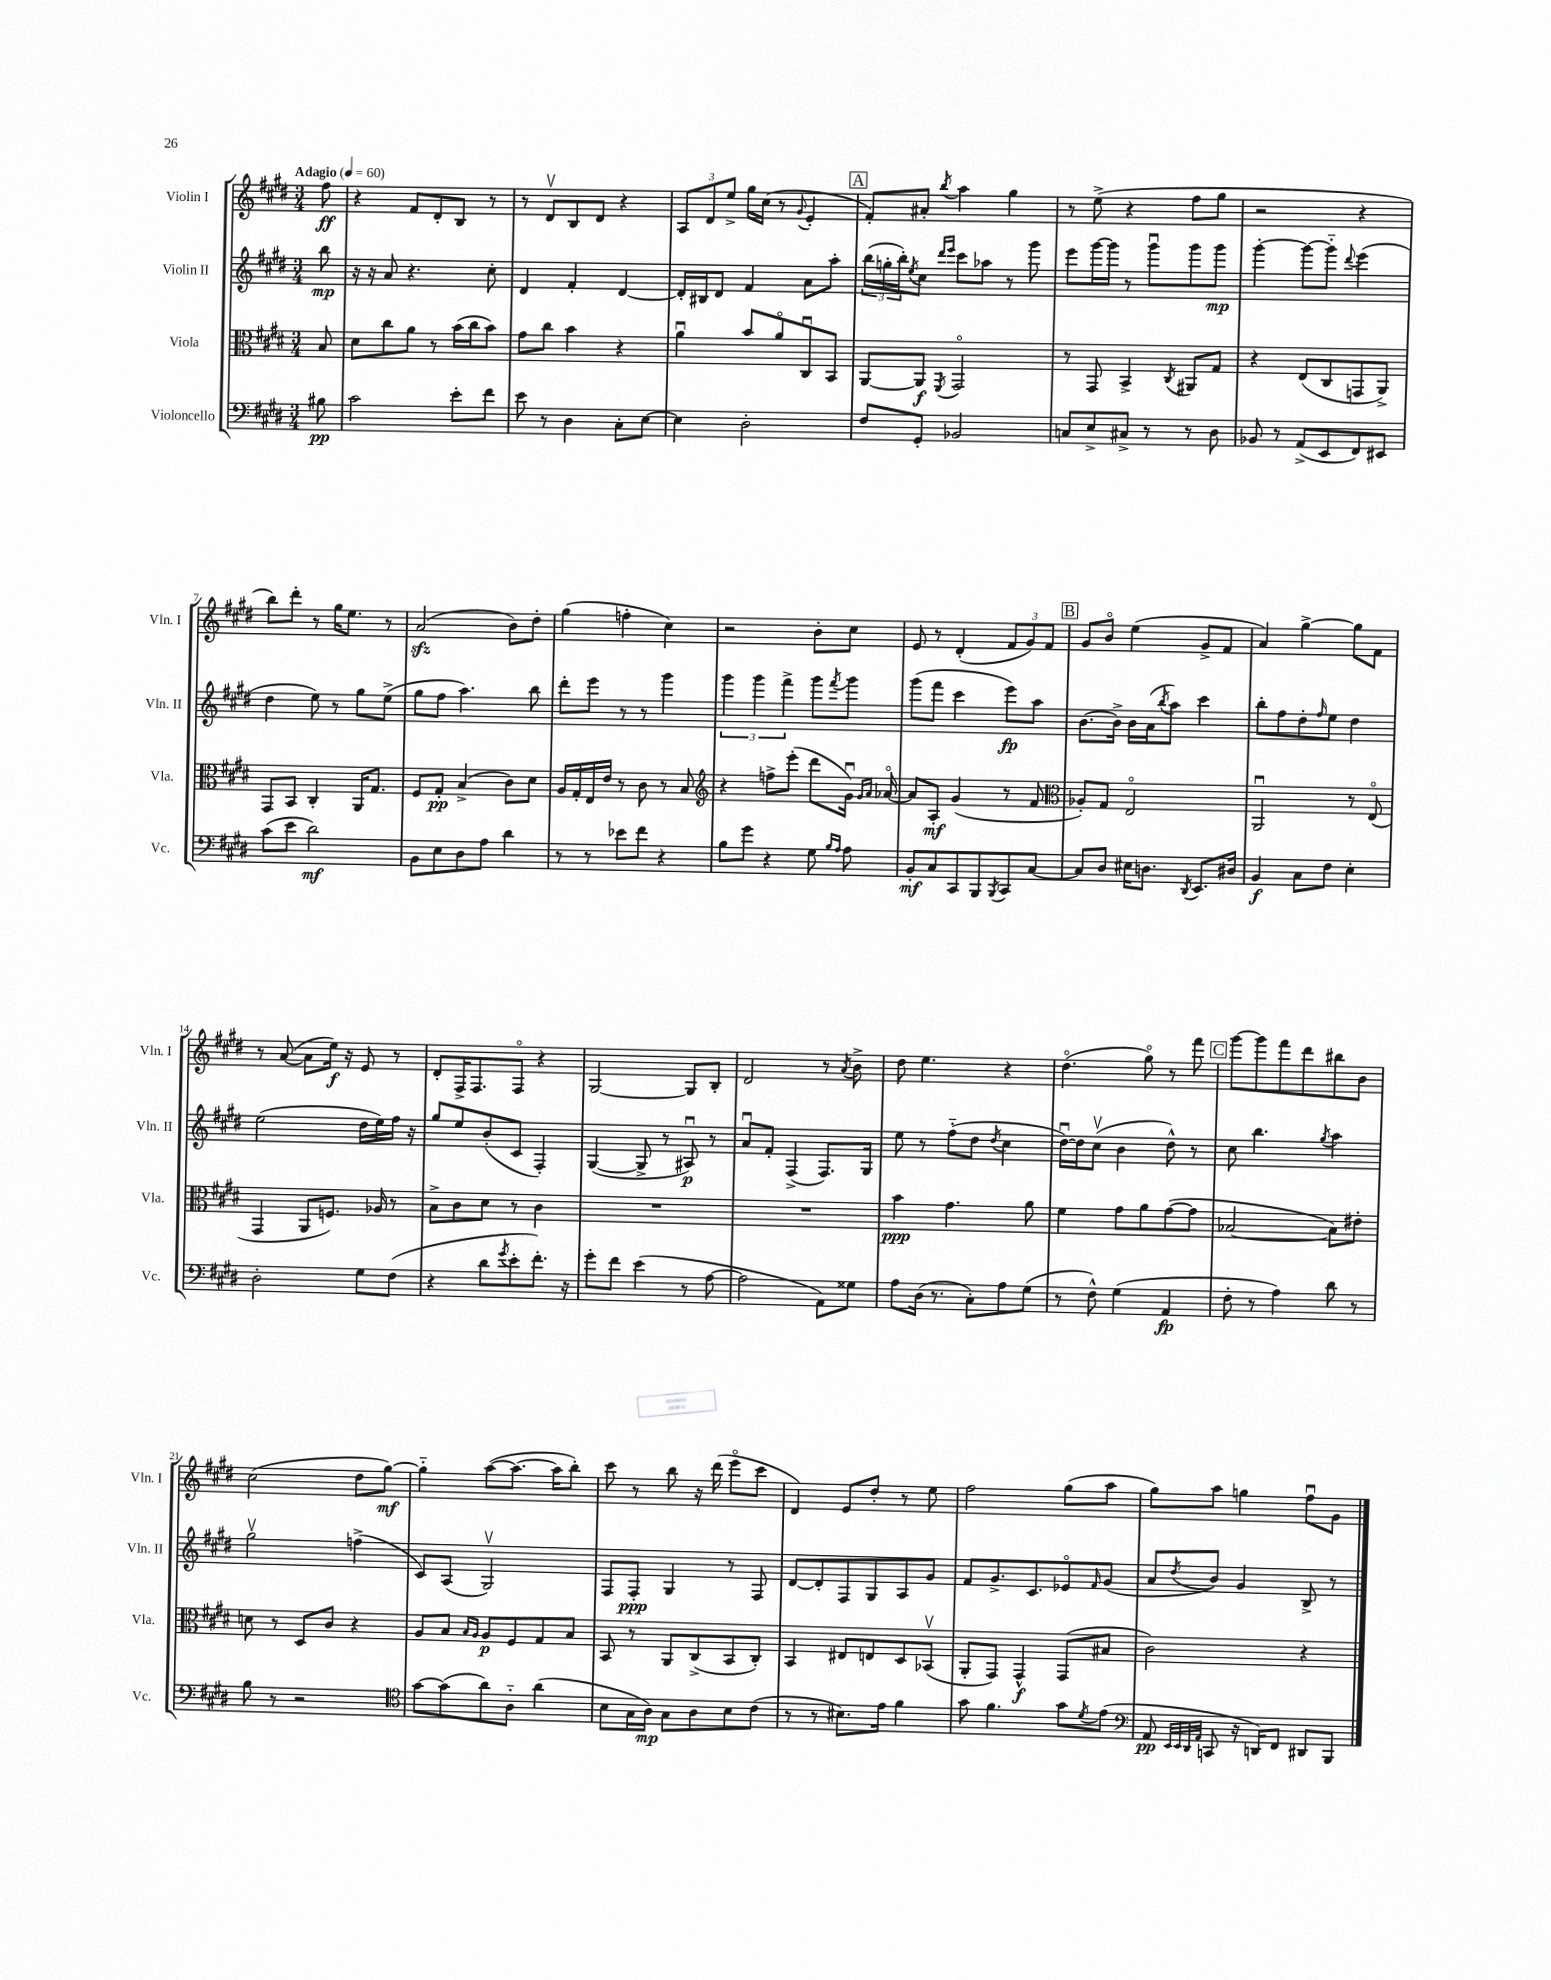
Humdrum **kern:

**kern	**dynam	**kern	**dynam	**kern	**dynam	**kern	**dynam
*part4	*part4	*part3	*part3	*part2	*part2	*part1	*part1
*staff4	*staff4	*staff3	*staff3	*staff2	*staff2	*staff1	*staff1
*I"Violoncello	*	*I"Viola	*	*I"Violin II	*	*I"Violin I	*
*I'Vc.	*	*I'Vla.	*	*I'Vln. II	*	*I'Vln. I	*
*clefF4	*	*clefC3	*	*clefG2	*	*clefG2	*
*k[f#c#g#d#]	*	*k[f#c#g#d#]	*	*k[f#c#g#d#]	*	*k[f#c#g#d#]	*
*M3/4	*	*M3/4	*	*M3/4	*	*M3/4	*
*MM60	*	*MM60	*	*MM60	*	*MM60	*
=	=	=	=	=	=	=	=
!	!	!	!	!	!	!LO:TX:a:B:t=Adagio	!
8B#X\	pp	8B/	.	8bb\	mp	8ff#\	ff
=1	=1	=1	=1	=1	=1	=1	=1
2c#\	.	8d#\L	.	16r	.	4r	.
.	.	.	.	16r	.	.	.
.	.	8cc#\	.	8a/	.	.	.
.	.	8a\J	.	4.r	.	8f#/L	.
.	.	8r	.	.	.	8d#'/	.
8e'\L	.	(16b\LL	.	.	.	8B/J	.
.	.	16cc#\J	.	.	.	.	.
8f#\J	.	8b\J)	.	8cc#'\	.	8r	.
=2	=2	=2	=2	=2	=2	=2	=2
8e\	.	8g#\L	.	4d#/	.	8r	.
8r	.	8cc#\J	.	.	.	8d#v/L	.
4D#\	.	4b\	.	4f#'/	.	8B/	.
.	.	.	.	.	.	8d#/J	.
8C#'\L	.	4r	.	[4d#/	.	4r	.
[8E\J	.	.	.	.	.	.	.
=3	=3	=3	=3	=3	=3	=3	=3
4E\]	.	4au\	.	16d#'/LL]	.	12A/L	.
.	.	.	.	16B#X/J	.	.	.
.	.	.	.	.	.	12d#/	.
.	.	.	.	8d#/J	.	.	.
.	.	.	.	.	.	12ee^/J	.
2D#'\	.	8b/L	.	4f#/	.	16gg#\LL	.
.	.	.	.	.	.	(16cc#\JJ	.
.	.	8a/	.	.	.	8r	.
.	.	.	.	.	.	8qqg#/	.
.	.	8C#u/	.	8a\L	.	4e'/	.
.	.	8BB/J	.	8aa'\J	.	.	.
!!LO:REH:place=s1:t=A
=4	=4	=4	=4	=4	=4	=4	=4
8F#/L	.	[8AA/L	.	(24bb\LL	.	8f#'/L)	.
.	.	.	.	24ggn'\	.	.	.
.	.	.	.	24bb'\J)	.	.	.
.	.	.	.	8qee/	.	.	.
8GG#'/J	.	8AA/J]	f	8cc#\J	.	8a#X'/J	.
.	.	.	.	16qqddd#/LL	.	.	.
.	.	8qFF#/	.	16qqeee/JJ	.	8qbb/	.
2BB-X/	.	2GG#/	.	8ccc#\L	.	4aa\	.
.	.	.	.	8aa-X\J	.	.	.
.	.	.	.	8r	.	4gg#\	.
.	.	.	.	8ggg#\	.	.	.
=5	=5	=5	=5	=5	=5	=5	=5
8Cn/L	.	8r	.	8eee\L	.	8r	.
8E^/	.	8GG#/	.	[16ggg#\L	.	(8ee^\	.
.	.	.	.	16ggg#\JJ]	.	.	.
8C#X^/J	.	4BB^/	.	8r	.	4r	.
8r	.	.	.	8ggg#u\L	.	.	.
.	.	8qC#/	.	.	.	.	.
8r	.	8AA#X/L	.	8ggg#\	.	8ff#\L	.
8D#\	.	8G#/J	.	8ggg#\J	mp	8gg#\J	.
=6	=6	=6	=6	=6	=6	=6	=6
8BB-X/	.	4r	.	[4ggg#'\	.	2r	.
8r	.	.	.	.	.	.	.
(8AA^/L	.	(8E/L	.	8ggg#\L_	.	.	.
8EE/	.	8C#/	.	8ggg#\J]	.	.	.
.	.	.	.	8qqddd#/	.	.	.
8FF#/)	.	8GGn/	.	(4eee\	.	4r	.
8EE#X/J	.	8AA^/J)	.	.	.	.	.
!!LO:LB:g=z
=7	=7	=7	=7	=7	=7	=7	=7
(8c#\L	.	8GG#/L	.	4dd#\	.	8bb\L)	.
8e\J	.	8BB/J	.	.	.	8ddd#'\J	.
2d#\)	mf	4C#'/	.	8ee\)	.	8r	.
.	.	.	.	8r	.	16gg#\KL	.
.	.	.	.	.	.	8.ee\J	.
.	.	16AA/KL	.	8gg#\L	.	.	.
.	.	8.G#/J	.	.	.	.	.
.	.	.	.	(8ee^\J	.	8r	.
=8	=8	=8	=8	=8	=8	=8	=8
8BB\L	.	8F#/L	.	8gg#\L	.	(2azz/	.
8E\	.	8G#'/J	pp	8ff#\J	.	.	.
8D#\	.	(4B^/	.	4.aa\)	.	.	.
8A\J	.	.	.	.	.	.	.
4d#\	.	8c#\L)	.	.	.	8b\L)	.
.	.	8d#\J	.	8bb\	.	8dd#'\J	.
=9	=9	=9	=9	=9	=9	=9	=9
8r	.	16A/LL	.	8ddd#'\L	.	(4gg#\	.
.	.	16G#'/	.	.	.	.	.
8r	.	16E/	.	8eee\J	.	.	.
.	.	16e/JJ	.	.	.	.	.
8e-X\L	.	8r	.	8r	.	4ffn'\	.
8f#\J	.	8c#\	.	8r	.	.	.
4r	.	8r	.	4ggg#\	.	4cc#\)	.
.	.	8B/	.	.	.	.	.
=10	=10	=10	=10	=10	=10	=10	=10
*	*	*clefG2	*	*	*	*	*
8B\L	.	4r	.	6ggg#\	.	2r	.
8g#\J	.	.	.	.	.	.	.
.	.	.	.	6ggg#\	.	.	.
4r	.	8ffn^\L	.	.	.	.	.
.	.	.	.	6fff#^\	.	.	.
.	.	(8eee'\J	.	.	.	.	.
8G#\	.	8ddd#\L	.	8ggg#\L	.	8b'\L	.
16qqB/LL	.	.	.	.	.	.	.
16qqA/JJ	.	.	.	8qfff#/	.	.	.
8A\	.	16g#u\Jk)	.	8ggg#\J	.	8cc#\J	.
.	.	16qqg#/LL	.	.	.	.	.
.	.	16qqa/JJ	.	.	.	.	.
.	.	[16a-X/	.	.	.	.	.
=11	=11	=11	=11	=11	=11	=11	=11
8BB'/L	mf	8a-/L]	.	(8ggg#\L	.	8e/	.
8C#/	.	8A'/J	mf	8fff#\J	.	8r	.
8CC#/	.	(4g#/	.	4ccc#\	.	(4d#'/	.
8BBB/	.	.	.	.	.	.	.
8qBBB/	.	.	.	.	.	.	.
8CC#/	.	8r	.	8eee\L)	fp	12f#/L	.
.	.	.	.	.	.	12g#/)	.
[8C#/J	.	8f#/	.	8aa\J	.	.	.
.	.	.	.	.	.	12f#/J	.
!!LO:REH:place=s1:t=B
=12	=12	=12	=12	=12	=12	=12	=12
*	*	*clefC3	*	*	*	*	*
8C#/L]	.	8A-X'/L)	.	[8.b\L	.	8g#/L	.
8D#/J	.	8G#/J	.	.	.	8b/J	.
.	.	.	.	16b^\Jk]	.	.	.
16E#X\KL	.	2E/	.	16b\LL	.	(4ee\	.
8.Dn\J	.	.	.	(16a\J	.	.	.
.	.	.	.	8qbb/	.	.	.
.	.	.	.	8aa\J)	.	.	.
8qDD#/	.	.	.	.	.	.	.
8.EE/L	.	.	.	4ccc#\	.	8g#^/L	.
.	.	.	.	.	.	8f#/J	.
16D#X/Jk	.	.	.	.	.	.	.
=13	=13	=13	=13	=13	=13	=13	=13
4BB/	f	2AAu/	.	8bb'\L	.	4a/)	.
.	.	.	.	8ff#\	.	.	.
8C#\L	.	.	.	8dd#'\	.	[4gg#^\	.
.	.	.	.	16qqff#/	.	.	.
8F#\J	.	.	.	8ee\J	.	.	.
4E'\	.	8r	.	4dd#\	.	8gg#\L]	.
.	.	(8E/	.	.	.	8f#\J	.
!!LO:LB:g=z
=14	=14	=14	=14	=14	=14	=14	=14
2D#'\	.	4GG#/	.	(2ee\	.	8r	.
.	.	.	.	.	.	([8a/	.
.	.	8AA/L	.	.	.	8a\L]	.
.	.	8.Fn/J)	.	.	.	16ee\Jk)	f
.	.	.	.	.	.	16r	.
8G#\L	.	.	.	16dd#\LL	.	8e/	.
.	.	16A-X/	.	16ee\)	.	.	.
(8F#\J	.	8r	.	16ff#\JJ	.	8r	.
.	.	.	.	16r	.	.	.
=15	=15	=15	=15	=15	=15	=15	=15
4r	.	8B^\L	.	8gg#/L	.	8d#'/L	.
.	.	8c#\	.	8ee/	.	16F#^/K	.
.	.	.	.	.	.	8.F#/	.
8d#\L	.	8d#\J	.	(8b'/	.	.	.
8qg#/	.	.	.	.	.	.	.
8e'\	.	8r	.	8c#/J	.	8F#/J	.
8.f#'\J)	.	4c#\	.	4F#'/)	.	4r	.
16r	.	.	.	.	.	.	.
=16	=16	=16	=16	=16	=16	=16	=16
8g#'\L	.	2.r	.	([4G#/	.	[2G#/	.
8f#\J	.	.	.	.	.	.	.
(4e\	.	.	.	8G#^/]	.	.	.
.	.	.	.	8r	.	.	.
8r	.	.	.	8A#Xu/)	p	8G#/L]	.
[8A\	.	.	.	8r	.	8B'/J	.
=17	=17	=17	=17	=17	=17	=17	=17
2A\]	.	2.r	.	8au/L	.	2d#/	.
.	.	.	.	8f#'/J	.	.	.
.	.	.	.	(4F#^/	.	.	.
8AA\L)	.	.	.	8.F#/L)	.	8r	.
.	.	.	.	.	.	8qa/	.
8G##X\J	.	.	.	.	.	8b^\	.
.	.	.	.	16G#/Jk	.	.	.
=18	=18	=18	=18	=18	=18	=18	=18
8A\L	.	4b\	ppp	8ee\	.	8dd#\	.
(16D#\Jk	.	.	.	8r	.	4.ee\	.
8.r	.	.	.	.	.	.	.
.	.	4.g#\	.	(8ff#\L	.	.	.
8C#'\L)	.	.	.	8dd#\J	.	.	.
.	.	.	.	8qdd#/	.	.	.
8A\	.	.	.	4cc#\	.	4r	.
(8G#\J	.	8a\	.	.	.	.	.
=19	=19	=19	=19	=19	=19	=19	=19
8r	.	4f#\	.	[16dd#u\LL)	.	(4.dd#\	.
.	.	.	.	16dd#\J]	.	.	.
8F#^^\)	.	.	.	(8cc#v\J	.	.	.
(4G#\	.	8g#\L	.	4b\	.	.	.
.	.	8a\	.	.	.	8gg#\)	.
4AA/	fp	([8g#\	.	8dd#^^\)	.	8r	.
.	.	8g#\J]	.	8r	.	8fff#\	.
!!LO:REH:place=s1:t=C
=20	=20	=20	=20	=20	=20	=20	=20
8F#'\	.	[2B-X/	.	8cc#\	.	[8ggg#\L	.
8r	.	.	.	4.bb\	.	8ggg#\]	.
4A\)	.	.	.	.	.	8fff#\	.
.	.	.	.	.	.	8ddd#\	.
.	.	.	.	8qgg#/	.	.	.
8d#\	.	8B-\L])	.	4aa\	.	8bb#X\	.
8r	.	8e#X'\J	.	.	.	8b\J	.
!!LO:LB:g=z
=21	=21	=21	=21	=21	=21	=21	=21
8B\	.	8dn\	.	2gg#v\	.	(2cc#\	.
8r	.	8r	.	.	.	.	.
2r	.	8D#/L	.	.	.	.	.
.	.	8c#/J	.	.	.	.	.
.	.	4r	.	(4ffn^\	.	8dd#\L	.
.	.	.	.	.	.	[8gg#\J)	mf
=22	=22	=22	=22	=22	=22	=22	=22
*clefC4	*	*	*	*	*	*	*
[8g#\L	.	8A/L	.	8c#/L)	.	4gg#\]	.
(8g#\]	.	8B/J	.	(8A/J	.	.	.
.	.	16qqB/LL	.	.	.	.	.
.	.	16qqA/JJ	.	.	.	.	.
8a\)	.	8A/L	p	2G#v/)	.	([8aa\L	.
8A\J	.	8F#/	.	.	.	8.aa\J_	.
(4a\	.	8G#/	.	.	.	.	.
.	.	.	.	.	.	16aa\KL]	.
.	.	8B/J	.	.	.	8bb'\J)	.
=23	=23	=23	=23	=23	=23	=23	=23
8B\L	.	8BB/	.	8F#/L	.	8ccc#\	.
16G#\L	.	8r	.	8F#'/J	ppp	8r	.
16A\JJ)	mp	.	.	.	.	.	.
8G#\L	.	8AA/L	.	4G#/	.	8bb\	.
8A\	.	(8C#^/	.	.	.	16r	.
.	.	.	.	.	.	(16ddd#\	.
8B\	.	8BB/	.	8r	.	8eee\L	.
(8c#\J	.	8C#'/J)	.	8F#/	.	8ccc#\J	.
=24	=24	=24	=24	=24	=24	=24	=24
8r	.	4BB/	.	[8d#/L	.	4d#/)	.
8r	.	.	.	8d#'/]	.	.	.
8.B#X\L)	.	8E#X/L	.	8F#/	.	8e/L	.
.	.	8En/	.	8G#/	.	8dd#'/J	.
16e\Jk	.	.	.	.	.	.	.
4f#\	.	8D#/	.	8A/	.	8r	.
.	.	(8BB-Xv/J	.	8g#/J	.	8ee\	.
=25	=25	=25	=25	=25	=25	=25	=25
8g#\	.	8AA'/L	.	8f#/L	.	2ff#\	.
4.f#\	.	8GG#/J)	.	8.g#^/	.	.	.
.	.	4GG#^^/	f	.	.	.	.
.	.	.	.	8.c#/	.	.	.
8g#\L	.	(8GG#/L	.	8e-X/	.	(8gg#\L	.
8qd#/	.	.	.	16qqf#/	.	.	.
(8e\J	.	8B#X/J	.	(8g#/J	.	8aa\J	.
=26	=26	=26	=26	=26	=26	=26	=26
*clefF4	*	*	*	*	*	*	*
8AA/	pp	2c#\)	.	8a/L	.	8gg#\L)	.
32qqEE/LLL	.	.	.	.	.	.	.
32qqEE/	.	.	.	.	.	.	.
32qqDD#/	.	.	.	.	.	.	.
32qqAA/JJJ	.	.	.	8qdd#/	.	.	.
8CCn/	.	.	.	8b/J)	.	8aa\J	.
16r	.	.	.	4g#/	.	4ggn\	.
16DDn/KL)	.	.	.	.	.	.	.
8FF#/J	.	.	.	.	.	.	.
8DD#X/L	.	4r	.	8B^/	.	8ff#u\L	.
8BBB/J	.	.	.	8r	.	8g#\J	.
==	==	==	==	==	==	==	==
*-	*-	*-	*-	*-	*-	*-	*-
